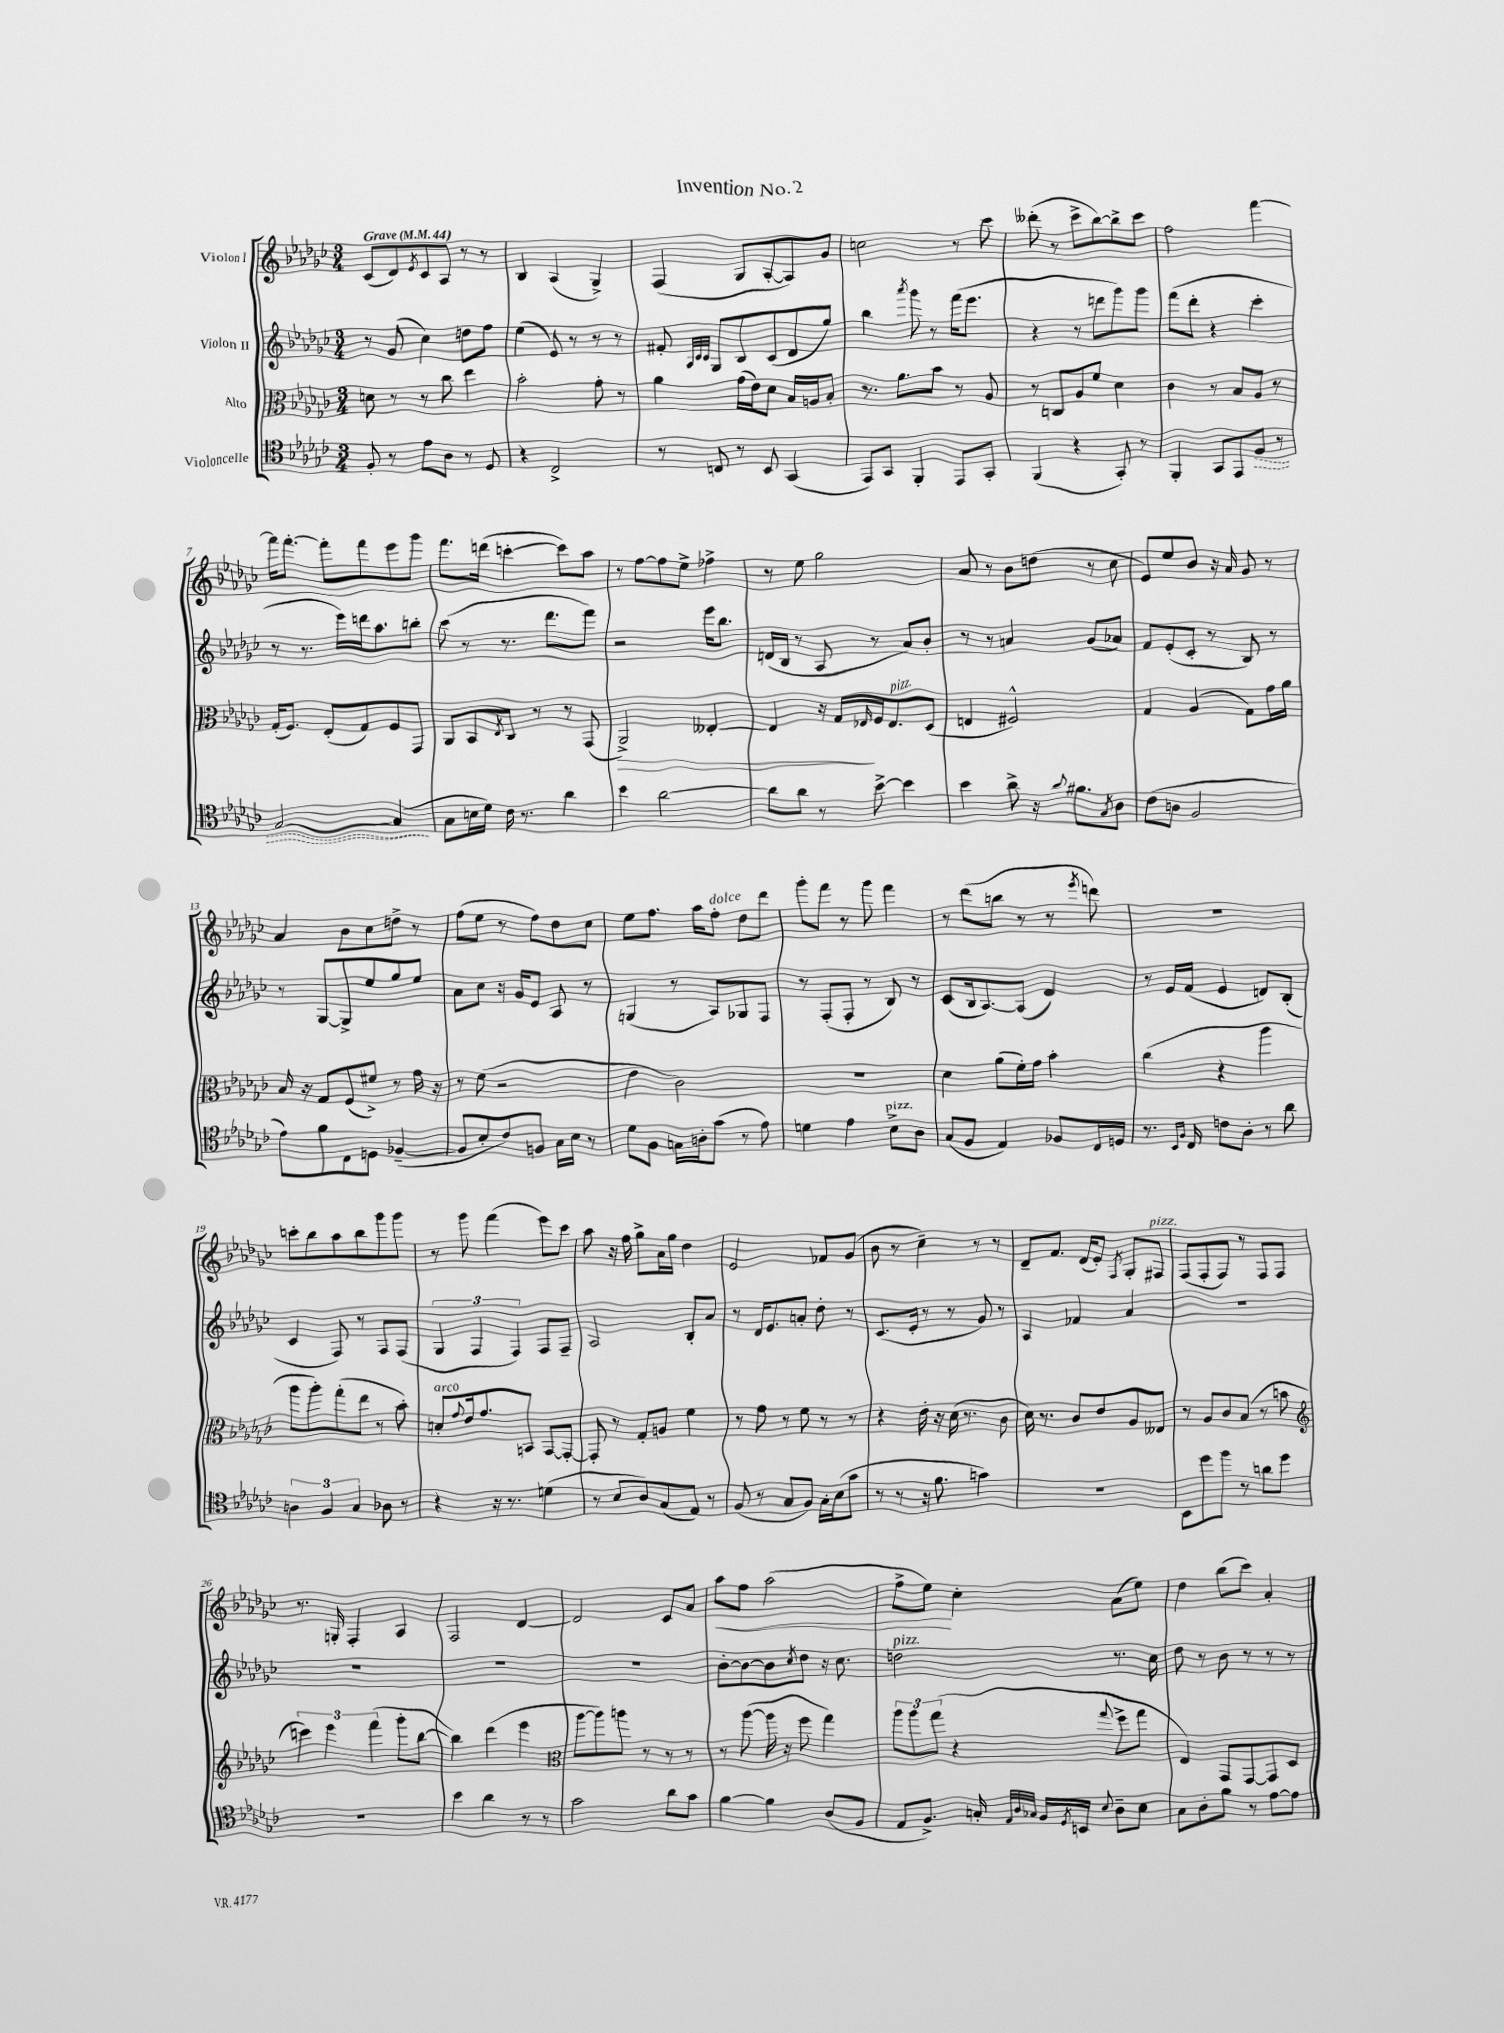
\header { title = "Invention No. 2" }
<<
\new StaffGroup <<
\new Staff = "s0" \with { instrumentName = "Violon I" } {
    \clef treble \key ges \major \numericTimeSignature \time 3/4 \tempo "Grave" 4 = 44
    ces'8( des'8) \acciaccatura { ees'8 } ces'8 aes8 r8 r8 |
    bes4 aes4( ges4->) |
    f4( ges8 aes8~-. aes8) ges'8 |
    c''2 r8 ces'''8 |
    deses'''8-.( r8 ces'''8-> bes''8~) bes''8-> ces'''8 |
    f''2 f'''4~ |
    f'''16 f'''8.~-. f'''8-. f'''8 ees'''8 ges'''8 |
    f'''8. d'''16( c'''4~-. c'''8) aes''8 |
    r8 f''8~ f''8 ees''8-> fes''4-> |
    r8 ees''8 ges''2 |
    aes'8 r8 bes'8 d''8( r8 ces''8 |
    ees'8) ees''8 bes'8 r16 aes'16 ges'8 r8 |
    aes'4 bes'8 ces''8 d''8-> r8 |
    f''8( ees''8 r8 f''8) des''8 ces''8 |
    ees''8 f''8. aes''16 f''8-.^\markup { \italic "dolce" } des''8 des'''8 |
    ges'''8-. f'''8 r8 ges'''8 f'''4 |
    r8 des'''8( b''8 r8 r8 \acciaccatura { ees'''8 } d'''8) |
    R2. |
    c'''8-. bes''8 aes''8 bes''8 ges'''8 ges'''8 |
    r8 ges'''8 f'''4( ees'''8) ces'''8 |
    aes''8 r16 f''16 ges''8-> aes'16 ges''16 des''4 |
    ees'2 fes'8 ges'8( |
    bes'8 r8 ces''4--) r8 r8 |
    des'8-- f'8. des'16( ees'8-.) \acciaccatura { f8 } ges8-. fis8^\markup { \italic "pizz." } |
    f8( f8-. f8) r8 f8 f8 |
    r8. g16-. f4-. aes4 |
    f2 des'4~ |
    des'2 ces'8 aes'8 |
    aes''8\< f''8 aes''2( |
    f''8-> ees''8\!) ces''4-. aes'8( ees''8) |
    des''4 bes''8( ces'''8) aes'4-. \bar "|." |
}
\new Staff = "s1" \with { instrumentName = "Violon II" } {
    \clef treble \key ges \major \numericTimeSignature \time 3/4
    r8 ges'8( ces''4) d''8 f''8 |
    ees''4( ees'8) r8 r8 r8 |
    fis'8-. \grace { aes32 ces'32 ces'32 } ges8 bes8 ces'8( des'8 ges''8) |
    bes''4 \acciaccatura { aes'''8 } ges'''8 r8 f'''16( ees'''8. |
    r4 r8 d'''8 ges'''8) ges'''8 |
    f'''8( des'''8-. r4 ces'''4-. |
    r8 r8. ees'''16) d'''16 aes''8. b''8-. |
    ces'''8( r8 r8. des'''8. f'''8) |
    r2 ees'''16 bes''8. |
    d'16( bes16 r8 aes8 r8 aes'8) bes'8-. |
    r8 r8 a'4 ges'8( aes'8) |
    f'8 ees'8-.( ces'8-. r8 bes8) r8 |
    r8 ges8~ ges8-> ees''8 ges''8 ees''8 |
    aes'8 ces''8 r16 ges'16 ees'8 aes8 r8 |
    g4( r8 aes8) ges8 f8 |
    r8 f8-.( f8-. r8 bes8) r8 |
    ces'8( bes16 aes8.~) aes8( des'4) |
    r8 ees'16 f'16( ees'4 d'8) bes8-.( |
    ces'4 f8) r8 f8 f8( |
    \tuplet 3/2 { ges4 f4 f4) } f8 f8-- |
    aes2 bes8-. aes'8 |
    r8 des'16 ees'8. a'8-. des''8-. r8 |
    ces'8.( ees'16-. r8 r8 ges'8) r8 |
    aes4 fes'4 aes'4 |
    R2. |
    R2. |
    R2. |
    R2. |
    bes'8~-. bes'8~ bes'8 \acciaccatura { ces''8 } des''8 r16 ces''8. |
    d''2^\markup { \italic "pizz." } r8. ces''16 |
    des''8 r8 bes'8 r8 r8 r8 \bar "|." |
}
\new Staff = "s2" \with { instrumentName = "Alto" } {
    \clef alto \key ges \major \numericTimeSignature \time 3/4
    d'8 r8 r8 ces''8 ees''4 |
    bes'2-. ges'8-. r8 |
    aes'4 ges'16( ees'16) des'8 bes16 a16 bes8-. |
    r8. aes'8. bes'8 r8 aes8 |
    r8 c8 aes8 f'8 des'4 |
    ces'4 r8 bes8 aes8 r8 |
    ges16-.( f8.) ees8-.( ges8) f8 ges,8 |
    aes,8 bes,8 \acciaccatura { ees8 } ces8 r8 r8 ges,8( |
    aes,2->\>) eeses4~-. |
    eeses4 r16 ges16\! \grace { ees16 } f16 ees8.^\markup { \italic "pizz." } des8( |
    e4 fis2-^) |
    ges4 aes4( ges8) ges'16 aes'16 |
    bes16 r16 ges8 f8( fis'8->) r8 ges'16 r16 |
    r8 f'8( r2 |
    ees'4 ces'2) |
    R2. |
    des'4 aes'8( f'16-.) ges'16 bes'4-. |
    ces''4( r4 aes''4 |
    aes''8 aes''8-.) ges''8-.( ees''8 r8 bes'8-.) |
    d'8-.^\markup { \italic "arco" } \appoggiatura { ges'8 } ees'16 ges'8. b,8 ges,8~ ges,8~-. |
    ges,8-. r8 ges8-. a8 f'4 |
    r8 ges'8 r8 f'8 r8 r8 |
    r4 ees'16-. r16 des'16( r8. ces'8 |
    des'16) r8. ces'8 ees'8 aes8 eeses8 |
    r8 aes8 ces'8 bes8( r8 b'8 |
    \clef treble \tuplet 3/2 { c'''4) ees'''4 f'''4( } ges'''8-. bes''8~ |
    bes''4) des'''4( ees'''4 |
    \clef alto aes''8~ aes''8) a''8 r8 r8 r8 |
    r8 aes''8~( aes''16 r16 f''8 ges''4) |
    \tuplet 3/2 { aes''8 aes''8 ges''8( } r4 \appoggiatura { ges''8 } f''8-> ges''8 |
    ees4) ges,8 ges,8~ ges,8 des8 \bar "|." |
}
\new Staff = "s3" \with { instrumentName = "Violoncelle" } {
    \clef tenor \key ges \major \numericTimeSignature \time 3/4
    f8-. r8 ees'8 aes8 r8 des8 |
    r4 ces2-> |
    r8 c8 r8 bes,8 ges,4( |
    ees,8) ges,8 f,4-. ees,8 ges,8-. |
    f,4( r4 ges,8-.) r8 |
    f,4-. ges,8 ees,8 \once \override Hairpin.style = #'dashed-line f8\> r8 |
    ges2~ ges4\!( |
    ges8 b16 des'16) ces'16 r8. aes'4 |
    bes'4 aes'2~ |
    aes'8 aes'8 r8 bes'8~-> bes'4 |
    bes'4 aes'8-> r16 \appoggiatura { aes'8 } fis'8. \acciaccatura { ges8 } aes8 |
    ces'8( a8 f2 |
    ees'8) f'8 ces8 d8 fes4~--( |
    fes8 bes8-. ces'8) f8 ges16 bes16 r8 |
    des'8 f8 g16 a16-. ges'8( r8 ees'8) |
    d'4 ees'4 bes8->^\markup { \italic "pizz." } aes8 |
    ges8( f8 ees4) fes8 ces16 d16 |
    r8. \grace { bes,16 f16 } ces16 c'8 aes8-. r8 aes'8 |
    \tuplet 3/2 { a4 f4 ges4 } aes8 r8 |
    r4 r16 r8. d'4( |
    r8 bes8 aes8) ges8( ees8) r8 |
    f8( r8 ges8 f8) ges16-. bes16( ges'8 |
    r8 r8 r16 f'8. g'4) |
    R2. |
    bes,8 des''8 f''8 r8 a'8 des''8 |
    R2. |
    bes'4 aes'4 r8 r8 |
    ges'2 aes'8 ges'8 |
    f'4~ f'4 aes8( f8 |
    ees8 f8.->) g16-. \grace { ees32 aes32 ges32 } f16 \acciaccatura { des8 } b,16 \appoggiatura { bes8 } aes8-- bes8 |
    ges8 aes8-. f'8 r8 ees'8~ ees'8 \bar "|." |
}
>>
>>
